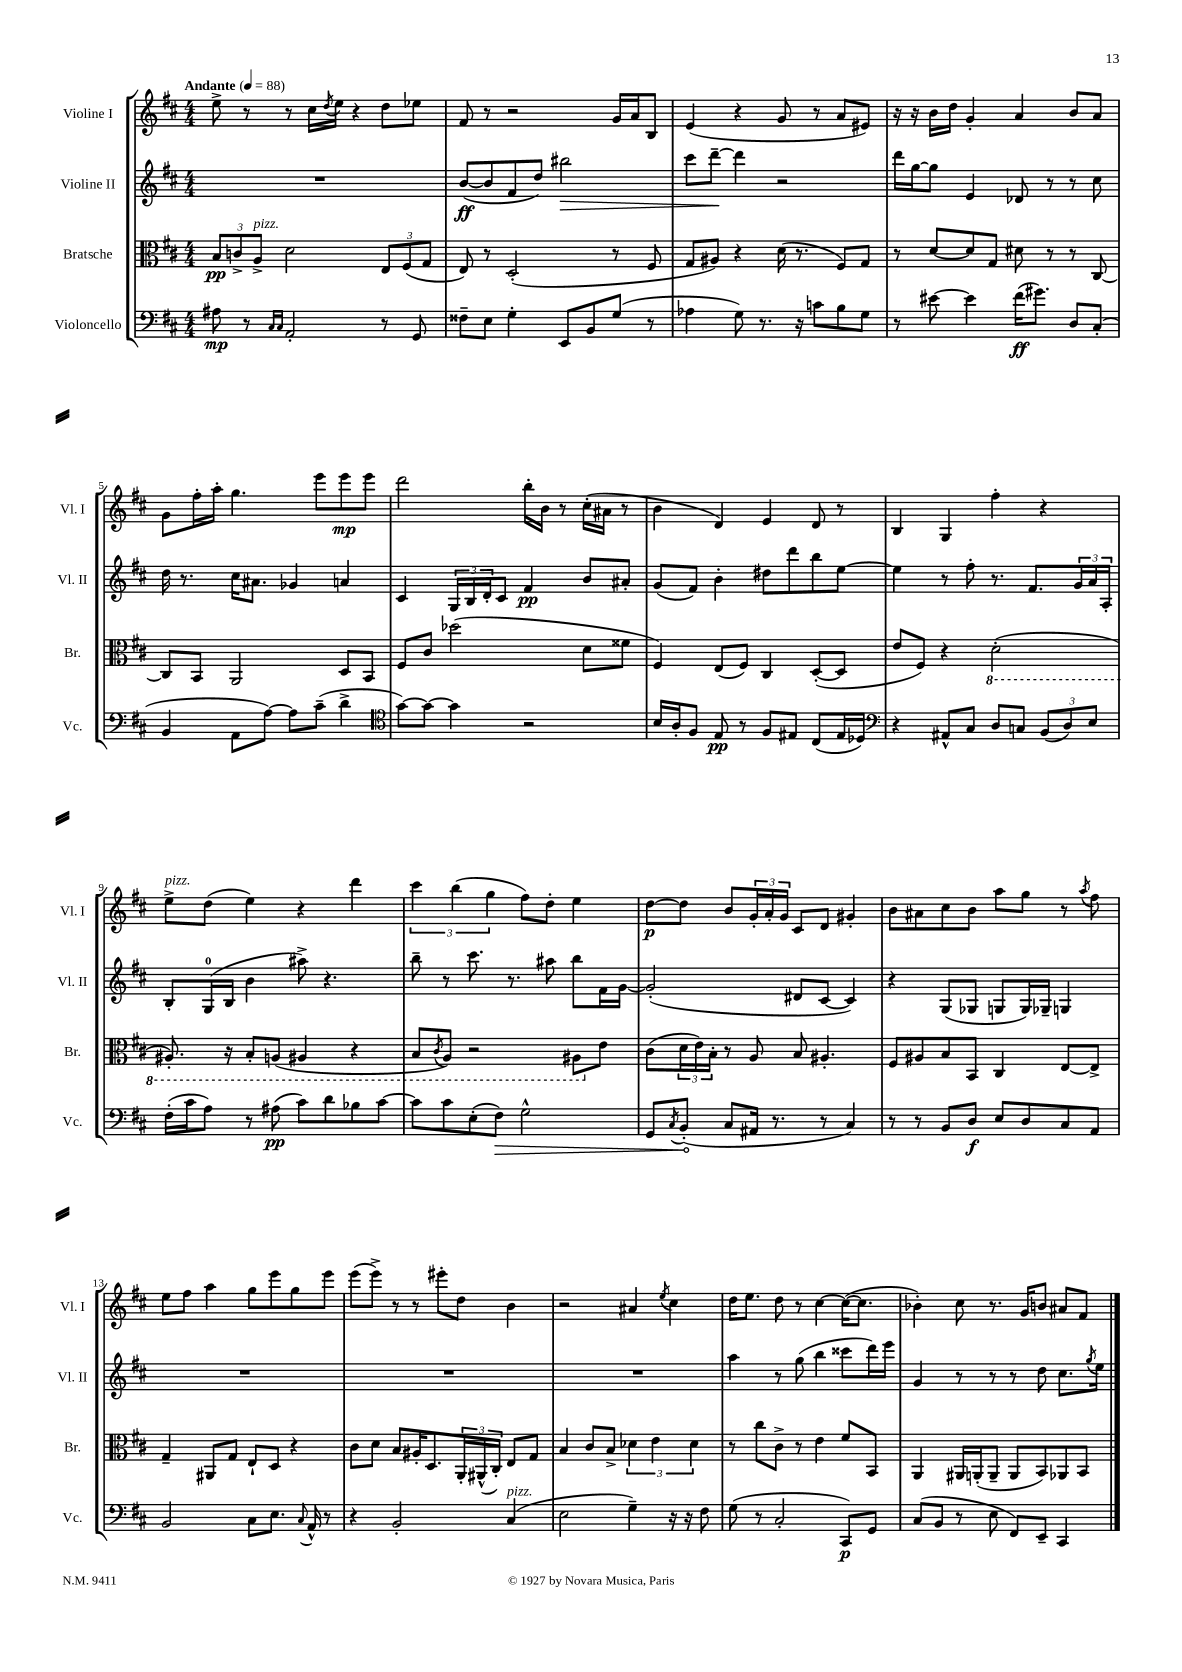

**kern	**dynam	**kern	**dynam	**kern	**dynam	**kern	**dynam
*part4	*part4	*part3	*part3	*part2	*part2	*part1	*part1
*staff4	*staff4	*staff3	*staff3	*staff2	*staff2	*staff1	*staff1
*I"Violoncello	*	*I"Bratsche	*	*I"Violine II	*	*I"Violine I	*
*I'Vc.	*	*I'Br.	*	*I'Vl. II	*	*I'Vl. I	*
*clefF4	*	*clefC3	*	*clefG2	*	*clefG2	*
*k[f#c#]	*	*k[f#c#]	*	*k[f#c#]	*	*k[f#c#]	*
*M4/4	*	*M4/4	*	*M4/4	*	*M4/4	*
*MM88	*	*MM88	*	*MM88	*	*MM88	*
=1	=1	=1	=1	=1	=1	=1	=1
!	!	!	!	!	!	!LO:TX:a:B:t=Andante	!
8A#X\	mp	12B/L	pp	1r	.	8ee^\	.
.	.	12cn^/	.	.	.	.	.
8r	.	.	.	.	.	8r	.
!	!	!LO:TX:a:i:t=pizz.	!	!	!	!	!
.	.	12A^/J	.	.	.	.	.
16qqC#/LL	.	.	.	.	.	.	.
16qqC#/JJ	.	.	.	.	.	.	.
2AA'/	.	2d\	.	.	.	8r	.
.	.	.	.	.	.	16cc#\LL	.
.	.	.	.	.	.	8qdd/	.
.	.	.	.	.	.	16ee\JJ	.
.	.	.	.	.	.	4r	.
8r	.	12E/L	.	.	.	8dd\L	.
.	.	(12F#/	.	.	.	.	.
8GG/	.	.	.	.	.	8ee-X\J	.
.	.	12G/J	.	.	.	.	.
=2	=2	=2	=2	=2	=2	=2	=2
8F##X~\L	.	8E/)	.	([8b/L	ff	8f#/	.
8E\J	.	8r	.	8b/]	.	8r	.
4G'\	.	(2D'/	.	8f#/	.	2r	.
.	.	.	.	8dd/J)	.	.	.
!	!	!	!	!	!LO:HP:b	!	!
8EE/L	.	.	.	2bb#X\	>	.	.
8BB/	.	.	.	.	.	.	.
(8G/J	.	8r	.	.	.	16g/LL	.
.	.	.	.	.	.	16a/J	.
8r	.	8F#/	.	.	.	8B/J	.
=3	=3	=3	=3	=3	=3	=3	=3
4A-X\	.	8G/L	.	8ccc#\L	.	(4e/	.
.	.	8A#X/J)	.	[8ddd~\J	.	.	.
8G\)	.	4r	.	4ddd\]	]	4r	.
8.r	.	.	.	.	.	.	.
.	.	(16d\	.	2r	.	8g/	.
16r	.	8.r	.	.	.	.	.
8cn\L	.	.	.	.	.	8r	.
8B\	.	8F#/L)	.	.	.	8a/L	.
8G\J	.	8G/J	.	.	.	8e#X/J)	.
=4	=4	=4	=4	=4	=4	=4	=4
8r	.	8r	.	16ddd\LL	.	16r	.
.	.	.	.	[16gg\J	.	16r	.
[8e#X\	.	[8d/L	.	8gg\J]	.	16b\LL	.
.	.	.	.	.	.	16dd\JJ	.
4e#\]	.	8d/]	.	4e/	.	4g'/	.
.	.	8G/J	.	.	.	.	.
(16f#\KL	ff	8d#X\	.	8d-X/	.	4a/	.
8.g#X\J)	.	.	.	.	.	.	.
.	.	8r	.	8r	.	.	.
8D/L	.	8r	.	8r	.	8b/L	.
(8C#'/J	.	[8C#/	.	8cc#\	.	8a/J	.
!!LO:LB:g=z
=5	=5	=5	=5	=5	=5	=5	=5
4BB/	.	8C#/L]	.	16dd\	.	8g\L	.
.	.	.	.	8.r	.	.	.
.	.	8BB/J	.	.	.	16ff#'\L	.
.	.	.	.	.	.	16aa'\JJ	.
8AA\L	.	2AA/	.	16cc#\KL	.	4.gg\	.
.	.	.	.	8.a#X\J	.	.	.
[8A\J)	.	.	.	.	.	.	.
8A\L]	.	.	.	4g-X/	.	.	.
(8c#~\J	.	.	.	.	.	8eee\L	.
4d^\	.	8D/L	.	4an/	.	8eee\	mp
.	.	8BB/J	.	.	.	8eee\J	.
=6	=6	=6	=6	=6	=6	=6	=6
*clefC4	*	*	*	*	*	*	*
[8g\L)	.	8F#/L	.	4c#/	.	2ddd\	.
8g\J_	.	8c#/J	.	.	.	.	.
4g\]	.	(2dd-X\	.	24G/LL	.	.	.
.	.	.	.	24B/	.	.	.
.	.	.	.	24d'/J	.	.	.
.	.	.	.	8c#/J	.	.	.
2r	.	.	.	4f#/	pp	16bb'\LL	.
.	.	.	.	.	.	16b\JJ	.
.	.	.	.	.	.	8r	.
.	.	8d\L	.	8b/L	.	(16cc#'\LL	.
.	.	.	.	.	.	16a#X\JJ	.
.	.	8f##X\J	.	8a#X'/J	.	8r	.
=7	=7	=7	=7	=7	=7	=7	=7
16B/LL	.	4F#/)	.	(8g/L	.	4b\	.
16A'/J	.	.	.	.	.	.	.
8F#/J	.	.	.	8f#/J)	.	.	.
8E/	pp	(8E/L	.	4b'\	.	4d/)	.
8r	.	8F#/J)	.	.	.	.	.
8F#/L	.	4C#/	.	8dd#X\L	.	4e/	.
8E#X/J	.	.	.	8ddd\	.	.	.
(8C#/L	.	([8D'/L	.	8bb\	.	8d/	.
16E#/L	.	8D/J]	.	[8ee\J	.	8r	.
16D-X/JJ)	.	.	.	.	.	.	.
=8	=8	=8	=8	=8	=8	=8	=8
*clefF4	*	*	*	*	*	*	*
4r	.	8e/L	.	4ee\]	.	4B/	.
.	.	8F#/J)	.	.	.	.	.
8AA#X^^/L	.	4r	.	8r	.	4G/	.
8C#/J	.	.	.	8ff#'\	.	.	.
*	*	*8ba	*	*	*	*	*
8D/L	.	(2D'\	.	8.r	.	4ff#'\	.
8Cn/J	.	.	.	.	.	.	.
.	.	.	.	8.f#/L	.	.	.
(12BB/L	.	.	.	.	.	4r	.
12D/)	.	.	.	.	.	.	.
.	.	.	.	24g/L	.	.	.
12E/J	.	.	.	24a/	.	.	.
.	.	.	.	24A'/JJ	.	.	.
!!LO:LB:g=z
=9	=9	=9	=9	=9	=9	=9	=9
!	!	!	!	!	!	!LO:TX:a:i:t=pizz.	!
(16F#'\LL	.	8.AA#X'/)	.	8B'/L	.	8ee^\L	.
16c#\J	.	.	.	.	.	.	.
8A\J)	.	.	.	(16G/L	.	(8dd\J	.
.	.	16r	.	16B/JJ	.	.	.
8r	.	8BB'/L	.	4b\	.	4ee\)	.
(8A#X\	pp	(8AAn/J	.	.	.	.	.
8c#\L)	.	4AA#X/	.	8aa#X^\)	.	4r	.
8d\	.	.	.	4.r	.	.	.
8B-X\	.	4r	.	.	.	4ddd\	.
[8c#\J	.	.	.	.	.	.	.
=10	=10	=10	=10	=10	=10	=10	=10
8c#\L]	.	8BB/L	.	8bb~\	.	6ccc#\	.
.	.	8qC#/	.	.	.	.	.
8c#\	.	8AA/J)	.	8r	.	.	.
.	.	.	.	.	.	(6bb\	.
(8E'\	.	2r	.	8.ccc#\	.	.	.
.	.	.	.	.	.	6gg\	.
!	!LO:HP:b	!	!	!	!	!	!
8F#\J)	>	.	.	.	.	.	.
.	.	.	.	8.r	.	.	.
2G^^\	.	.	.	.	.	8ff#\L)	.
.	.	.	.	8aa#X\	.	8dd'\J	.
.	.	8AA#X\L	.	8bb\L	.	4ee\	.
*	*	*X8ba	*	*	*	*	*
.	.	8e\J	.	16f#\L	.	.	.
.	.	.	.	[16g\JJ	.	.	.
=11	=11	=11	=11	=11	=11	=11	=11
8GG/L	.	(8c#\L	.	(2g'/]	.	[8dd\L	p
8qC#/	.	.	.	.	.	.	.
(8BB'/J	.	24d\L	.	.	.	8dd\J]	.
.	.	24e\)	.	.	.	.	.
.	.	24B'\JJ	.	.	.	.	.
8C#/L	]	8r	.	.	.	8b/L	.
16AA#X/Jk	.	8A/	.	.	.	24g'/L	.
.	.	.	.	.	.	24a'/	.
8.r	.	.	.	.	.	.	.
.	.	.	.	.	.	24g/JJ	.
.	.	8B/	.	8d#X/L	.	8c#/L	.
8r	.	4.A#X'/	.	[8c#/J	.	8d/J	.
4C#/)	.	.	.	4c#/])	.	4g#X'/	.
=12	=12	=12	=12	=12	=12	=12	=12
8r	.	8F#/L	.	4r	.	8b\L	.
8r	.	8A#X/	.	.	.	8a#X\	.
8BB/L	.	8B/	.	(8G/L	.	8cc#\	.
8D/J	f	8BB/J	.	8G-X/J	.	8b\J	.
8E/L	.	4C#/	.	8Gn/L	.	8aa\L	.
8D/	.	.	.	16G/L)	.	8gg\J	.
.	.	.	.	16G-X~/JJ	.	.	.
8C#/	.	[8E/L	.	4Gn/	.	8r	.
.	.	.	.	.	.	8qaa/	.
8AA/J	.	8E^/J]	.	.	.	8ff#\	.
!!LO:LB:g=z
=13	=13	=13	=13	=13	=13	=13	=13
2BB/	.	4G~/	.	1r	.	8ee\L	.
.	.	.	.	.	.	8ff#\J	.
.	.	8AA#X/L	.	.	.	4aa\	.
.	.	8G/J	.	.	.	.	.
8C#\L	.	8E`/L	.	.	.	8gg\L	.
8.E\J	.	8D/J	.	.	.	8eee\	.
.	.	4r	.	.	.	8gg\	.
8qqC#/	.	.	.	.	.	.	.
16AA^^/	.	.	.	.	.	.	.
8r	.	.	.	.	.	8eee\J	.
=14	=14	=14	=14	=14	=14	=14	=14
4r	.	8c#\L	.	1r	.	(8eee\L	.
.	.	8d\J	.	.	.	8eee^\J)	.
2BB'/	.	8B/L	.	.	.	8r	.
.	.	16A#X'/K	.	.	.	8r	.
.	.	8.D/	.	.	.	.	.
.	.	.	.	.	.	8eee#X'\L	.
.	.	24AA'/L	.	.	.	8dd\J	.
.	.	(24AA#X^^/	.	.	.	.	.
.	.	24C#'/JJ)	.	.	.	.	.
!LO:TX:a:i:t=pizz.	!	!	!	!	!	!	!
(4C#/	.	8E/L	.	.	.	4b\	.
.	.	8G/J	.	.	.	.	.
=15	=15	=15	=15	=15	=15	=15	=15
2E\	.	4B/	.	1r	.	2r	.
.	.	8c#/L	.	.	.	.	.
.	.	8B^/J	.	.	.	.	.
4G~\)	.	6d-X\	.	.	.	4a#X/	.
.	.	6e\	.	.	.	.	.
.	.	.	.	.	.	8qee/	.
16r	.	.	.	.	.	4cc#\	.
16r	.	.	.	.	.	.	.
.	.	6d-\	.	.	.	.	.
8F#\	.	.	.	.	.	.	.
=16	=16	=16	=16	=16	=16	=16	=16
(8G\	.	8r	.	4aa\	.	16dd\KL	.
.	.	.	.	.	.	8.ee\J	.
8r	.	8cc#\L	.	.	.	.	.
2C#'/	.	8c#^\J	.	8r	.	8dd\	.
.	.	8r	.	(8gg\	.	8r	.
.	.	4e\	.	4bb\	.	[4cc#\	.
8CC#/L)	p	8f#/L	.	8ccc##X\L	.	(16cc#\KL_	.
.	.	.	.	.	.	8.cc#\J]	.
8GG/J	.	8BB/J	.	16ddd\L)	.	.	.
.	.	.	.	16eee\JJ	.	.	.
=17	=17	=17	=17	=17	=17	=17	=17
(8C#/L	.	4AA/	.	4g/	.	4b-X'\)	.
8BB/J	.	.	.	.	.	.	.
8r	.	16AA#X/LL	.	8r	.	8cc#\	.
.	.	(16AAn'/J	.	.	.	.	.
8E\	.	8AA~/J	.	8r	.	8.r	.
8FF#/L)	.	8AA/L	.	8r	.	.	.
.	.	.	.	.	.	16g/KL	.
8EE~/J	.	8BB/)	.	8dd\	.	8bn/J	.
4CC#/	.	8AA-X/	.	8.cc#\L	.	8a#X/L	.
.	.	8BB/J	.	.	.	8f#/J	.
.	.	.	.	8qgg/	.	.	.
.	.	.	.	16ee\Jk	.	.	.
==	==	==	==	==	==	==	==
*-	*-	*-	*-	*-	*-	*-	*-
